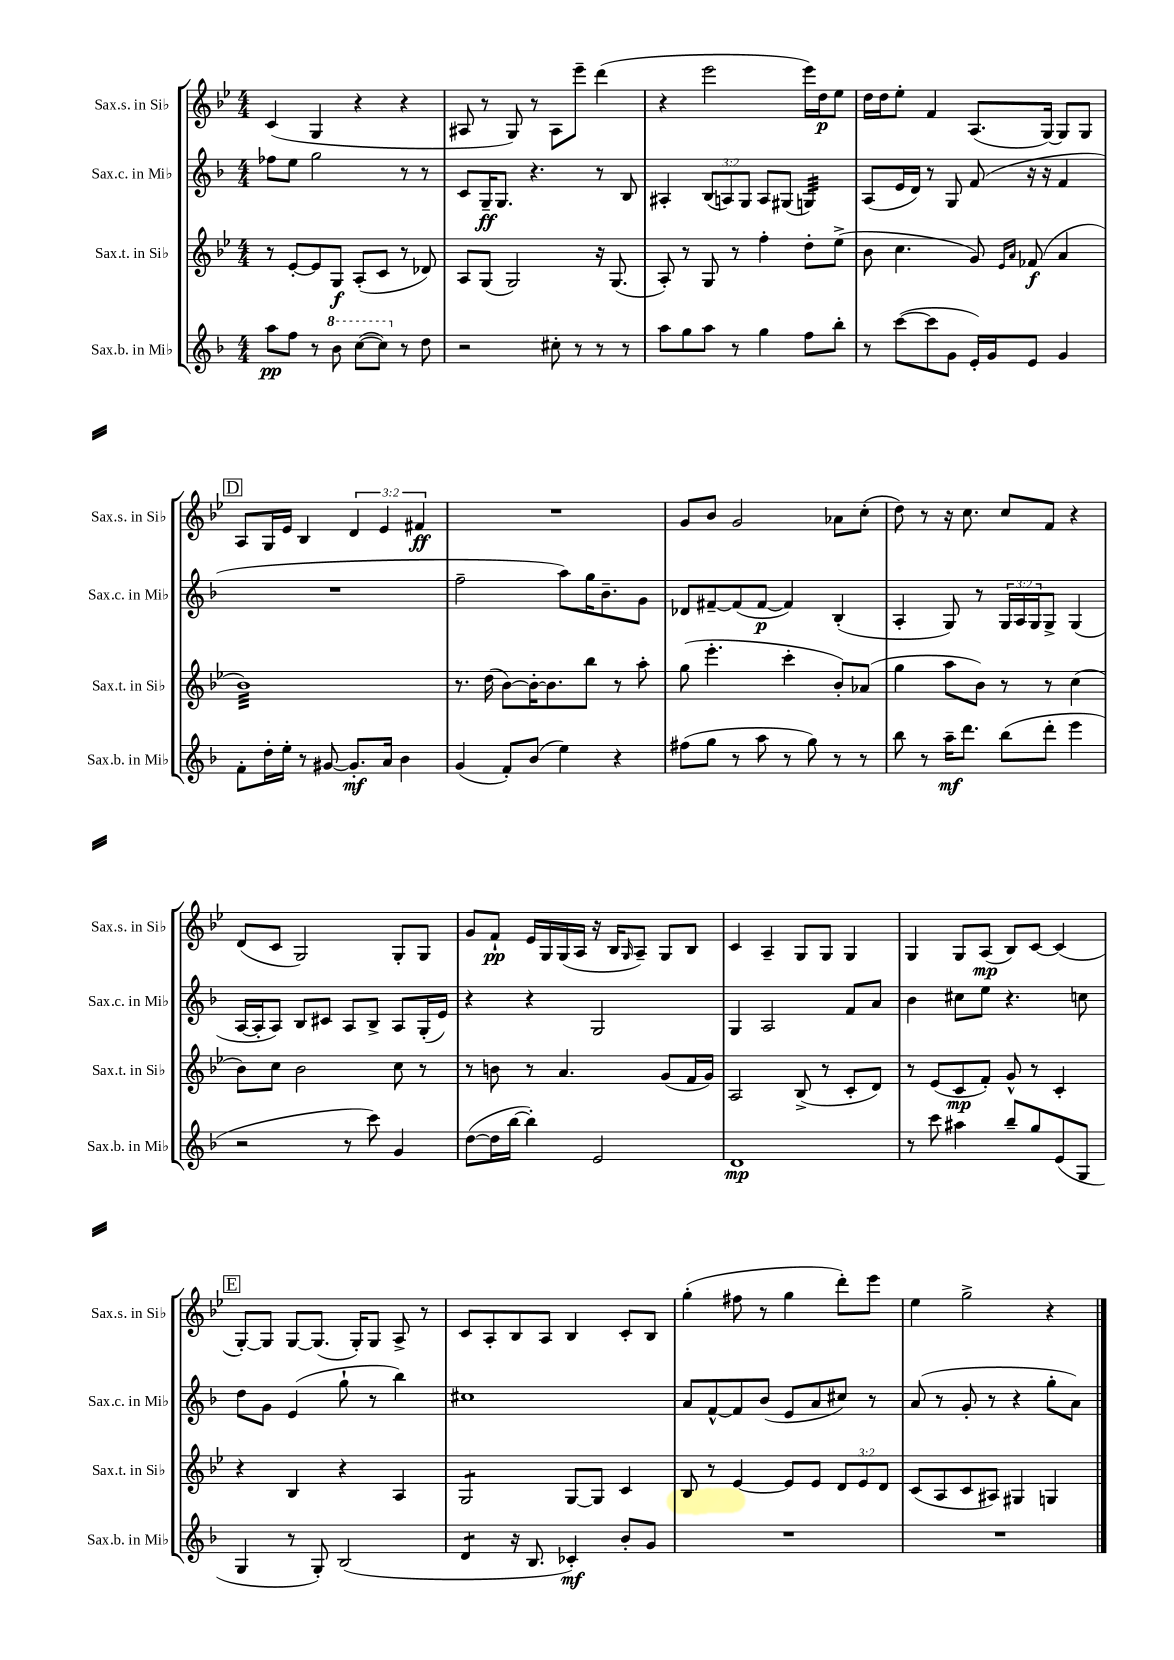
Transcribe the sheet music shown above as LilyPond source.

<<
\new StaffGroup <<
\new Staff = "s0" \with { instrumentName = "Sax.s. in Sib" shortInstrumentName = "Sax.s. in Sib" } {
    \clef treble \key bes \major \numericTimeSignature \time 4/4 \override Staff.TupletNumber.text = #tuplet-number::calc-fraction-text
    c'4( g4 r4 r4 |
    ais8 r8 g8) r8 ais8 ees'''8-- d'''4( |
    r4 ees'''2 ees'''16) d''16\p ees''8 |
    d''16 d''16 ees''8-. f'4 a8.( g16~) g8 g8 |
    \mark \markup { \box "D" } a8 g16 ees'16 bes4 \tuplet 3/2 { d'4 ees'4 fis'4\ff } |
    R1 |
    g'8 bes'8 g'2 aes'8 c''8-.( |
    d''8) r8 r16 c''8. c''8 f'8 r4 |
    d'8( c'8 g2) g8-. g8 |
    g'8 f'8-!\pp ees'16 g16 g16( a16 r16 bes16 \grace { g16 } a8--) g8 bes8 |
    c'4 a4-- g8 g8 g4 |
    g4 g8 a8\mp( bes8) c'8~ c'4( |
    \mark \markup { \box "E" } g8~-.) g8 g8~ g8.( g16-.) g8 a8-> r8 |
    c'8 a8-. bes8 a8 bes4 c'8-. bes8 |
    g''4-.( fis''8 r8 g''4 d'''8-.) ees'''8 |
    ees''4 g''2-> r4 \bar "|." |
}
\new Staff = "s1" \with { instrumentName = "Sax.c. in Mib" shortInstrumentName = "Sax.c. in Mib" } {
    \clef treble \key f \major \numericTimeSignature \time 4/4 \override Staff.TupletNumber.text = #tuplet-number::calc-fraction-text
    fes''8 e''8 g''2 r8 r8 |
    c'8 g16--\ff g8. r4. r8 bes8 |
    ais4-. \tuplet 3/2 { bes8( a8) g8 } a8 gis8( g4:32) |
    a8( e'16 d'16) r8 g8 f'8( r16 r16 f'4 |
    \mark \markup { \box "D" } R1 |
    f''2-- a''8) g''16 bes'8.-- g'8 |
    des'8 fis'8~-- fis'8( fis'8~\p fis'4) bes4-.( |
    a4-. g8) r8 \tuplet 3/2 { g16 a16 g16 } g8-> g4( |
    a16~ a16-. a8) bes8 cis'8 a8 bes8-> a8 g16-.( e'16) |
    r4 r4 g2 |
    g4 a2 f'8 a'8 |
    bes'4 cis''8 e''8 r4. c''8 |
    \mark \markup { \box "E" } d''8 g'8 e'4( g''8-! r8 bes''4) |
    cis''1 |
    a'8 f'8~-^ f'8 bes'8( e'8 a'8 cis''8) r8 |
    a'8( r8 g'8-. r8 r4 g''8-. a'8) \bar "|." |
}
\new Staff = "s2" \with { instrumentName = "Sax.t. in Sib" shortInstrumentName = "Sax.t. in Sib" } {
    \clef treble \key bes \major \numericTimeSignature \time 4/4 \override Staff.TupletNumber.text = #tuplet-number::calc-fraction-text
    r8 ees'8~-. ees'8 g8\f a8-.( c'8 r8 des'8) |
    a8 g8( g2) r16 g8.( |
    a8-.) r8 g8 r8 f''4-. d''8-. ees''8->( |
    bes'8 c''4. g'8) \grace { ees'16 a'16 } fes'8\f( a'4 |
    \mark \markup { \box "D" } bes'1:32) |
    r8. d''16( bes'8~) bes'16~-. bes'8. bes''8 r8 a''8-. |
    g''8( ees'''4.-. c'''4-. bes'8-.) aes'8( |
    g''4 a''8 bes'8) r8 r8 c''4( |
    bes'8) c''8 bes'2 c''8 r8 |
    r8 b'8 r8 a'4. g'8( f'16 g'16) |
    a2 bes8->( r8 c'8-. d'8) |
    r8 ees'8( c'8\mp f'8-.) g'8-^ r8 c'4-. |
    \mark \markup { \box "E" } r4 bes4 r4 a4 |
    g2:8 g8~ g8 c'4 |
    bes8 r8 ees'4~ ees'8 ees'8 \tuplet 3/2 { d'8 ees'8 d'8 } |
    c'8( a8 c'8 ais8) gis4 g4 \bar "|." |
}
\new Staff = "s3" \with { instrumentName = "Sax.b. in Mib" shortInstrumentName = "Sax.b. in Mib" } {
    \clef treble \key f \major \numericTimeSignature \time 4/4
    a''8\pp f''8 r8 \ottava #1 bes''8 c'''8~( c'''8) \ottava #0 r8 d''8 |
    r2 cis''8-. r8 r8 r8 |
    a''8 g''8 a''8 r8 g''4 f''8 bes''8-. |
    r8 c'''8~( c'''8 g'8 e'16-.) g'16 e'8 g'4 |
    \mark \markup { \box "D" } f'8-. d''16-. e''16-. r8 gis'8~ gis'8.-.\mf a'16 bes'4 |
    g'4( f'8-.) bes'8( e''4) r4 |
    fis''8( g''8 r8 a''8 r8 g''8) r8 r8 |
    bes''8 r8 a''16--\mf d'''8. bes''8( d'''8-. e'''4 |
    r2 r8 c'''8) g'4 |
    d''8~( d''16 bes''16~ bes''4-.) e'2 |
    d'1\mp |
    r8 c'''8 ais''4 bes''8-- g''8 e'8( g8 |
    \mark \markup { \box "E" } g4 r8 g8-.) bes2( |
    d'4:8 r16 bes8. ces'4-.\mf) bes'8-. g'8 |
    R1 |
    R1 \bar "|." |
}
>>
>>
\layout { \context { \Score \remove "Bar_number_engraver" } }
